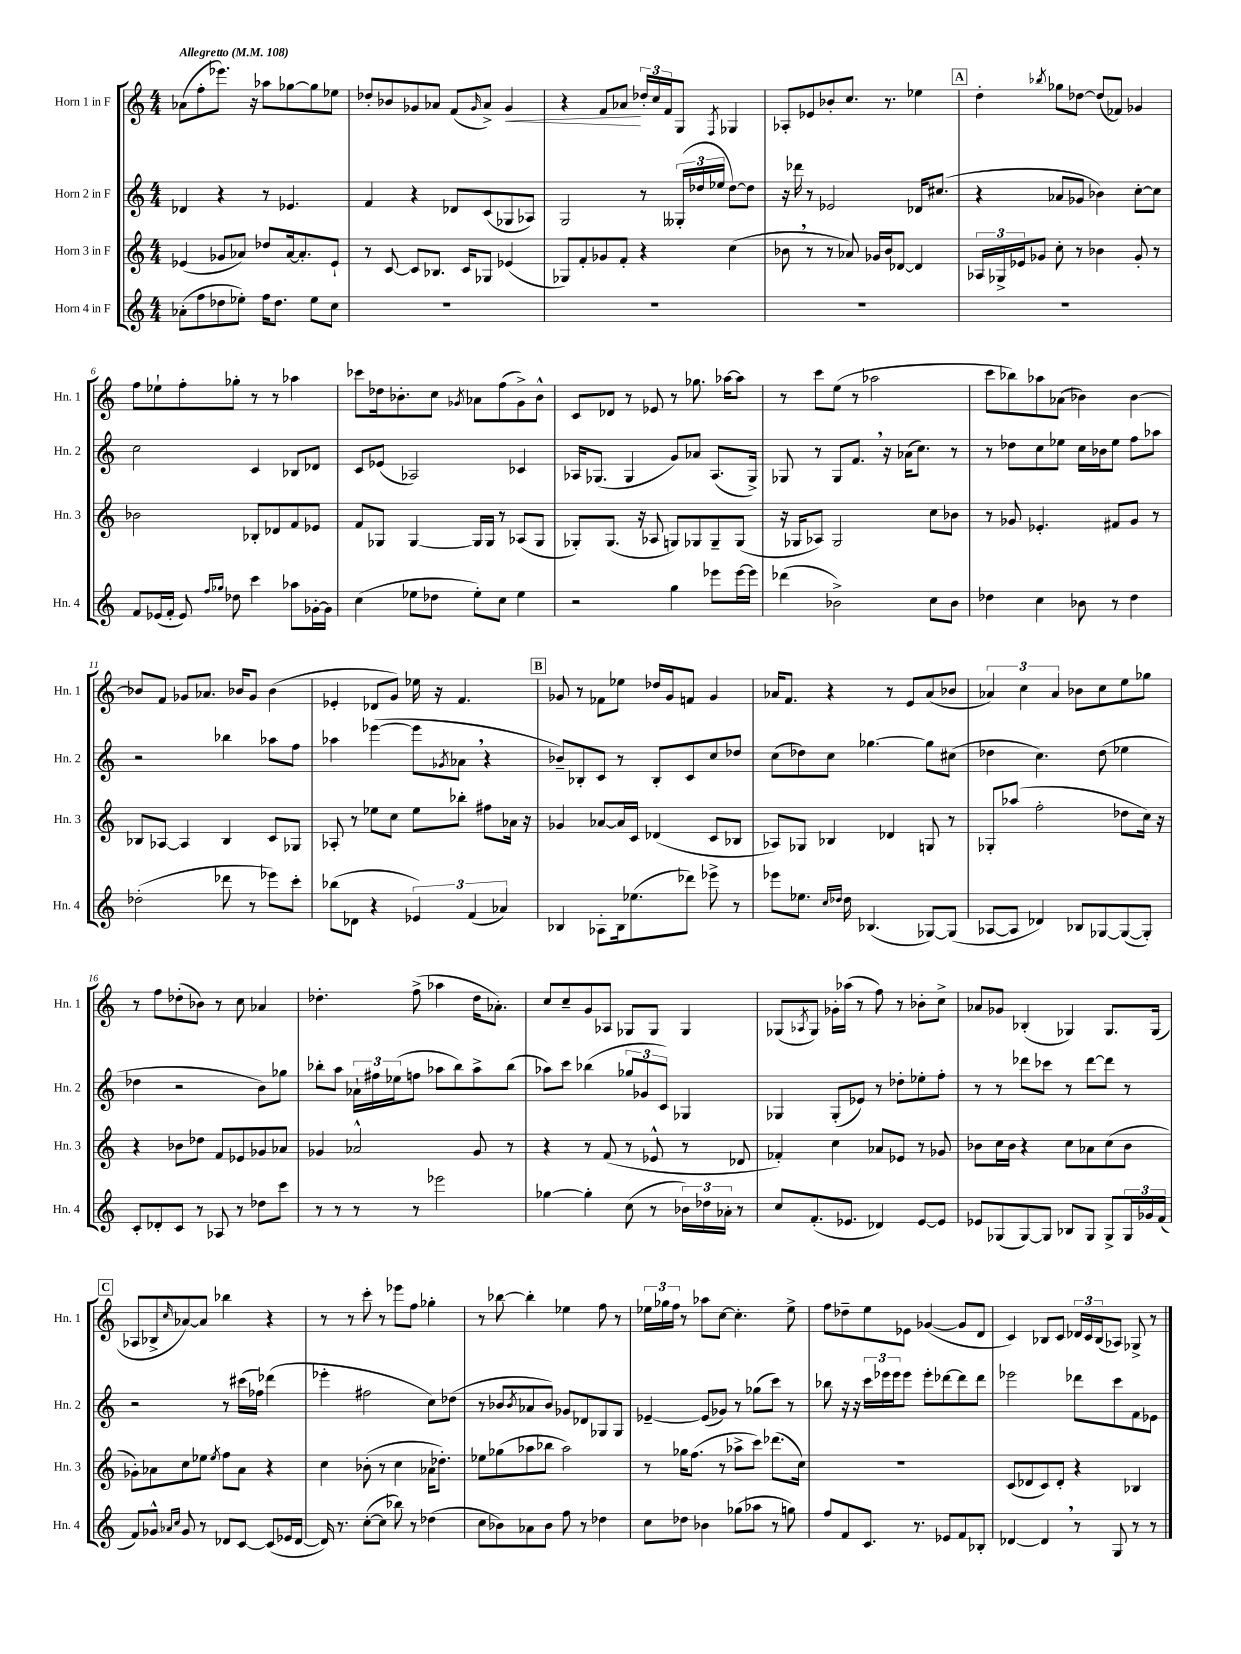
<<
\new StaffGroup <<
\new Staff = "s0" \with { instrumentName = "Horn 1 in F" shortInstrumentName = "Hn. 1" } {
    \clef treble \key c \major \numericTimeSignature \time 4/4 \tempo "Allegretto" 4 = 108
    aes'8( f''8-. ees'''8.) r16 aes''8 ges''8~ ges''8 ees''8 |
    des''8-. bes'8 ges'8 aes'8 f'8( \grace { ges'16 } aes'8->) ges'4\< |
    r4 f'8 aes'8\! \tuplet 3/2 { des''16-. c''16 f'16 } g8 \acciaccatura { f8 } ges4 |
    aes8-. ees'8 bes'8-. c''8. r8. ees''4 |
    \mark \markup { \box "A" } d''4-. \acciaccatura { bes''8 } ges''8 des''8~ des''8( fes'8) ges'4 |
    f''8 ees''8-! f''8-. ges''8-. r8 r8 aes''4 |
    ces'''8 des''16 bes'8.-. c''8 \acciaccatura { ges'8 } aes'8 f''8( ges'8->) bes'8-^ |
    c'8 des'8 r8 ees'8 r8 ges''8. aes''16~ aes''8 |
    r8 c'''8 e''8( r8 aes''2 |
    c'''8 bes''8) aes''8 aes'8( bes'4) bes'4~ |
    bes'8 f'8 ges'8 aes'8. bes'16 ges'8 bes'4( |
    ees'4-. des'8 g'8) ees''16 r16 f'4. |
    \mark \markup { \box "B" } ges'8 r8 fes'8 ees''8 des''16 ges'16 f'8 ges'4 |
    aes'16 f'8. r4 r8 e'8 aes'8( bes'8 |
    \tuplet 3/2 { aes'4) c''4 aes'4 } bes'8 c''8 e''8 ges''8 |
    r8 f''8 des''8-.( bes'8) r8 c''8 aes'4 |
    des''4.-. f''8->( aes''4 des''16 aes'8.-.) |
    c''8 c''8-- g'8 aes8 ges8 ges8 ges4 |
    ges8( \acciaccatura { aes8 } ges8) ges'16-. aes''16( r8 f''8) r8 bes'8-. c''8-> |
    aes'8 ges'8 bes4-.( ges4) ges8. ges16( |
    \mark \markup { \box "C" } aes8 bes8-> \grace { c''16 } aes'8~) aes'8 bes''4 r4 |
    r8 r8 c'''8-. r8 ees'''8 f''8 ges''4-. |
    r8 bes''8~ bes''4-. ees''4 f''8 r8 |
    \tuplet 3/2 { ees''16 ges''16 f''16 } r8 aes''8 c''8~ c''4.-. ees''8-> |
    f''8 des''8-- e''8 ees'8 ges'4~( ges'8 d'8 |
    c'4) bes8 c'8 \tuplet 3/2 { des'16 c'16 bes16( } aes8) ges8-> r8 \bar "|." |
}
\new Staff = "s1" \with { instrumentName = "Horn 2 in F" shortInstrumentName = "Hn. 2" } {
    \clef treble \key c \major \numericTimeSignature \time 4/4
    des'4 r4 r8 ees'4. |
    f'4 r4 des'8 c'8( ges8 aes8) |
    g2 r8 \tuplet 3/2 { geses16-.( des''16 ees''16 } des''8~) des''8 |
    r16 des'''16 r8 ees'2 des'16 cis''8.( |
    \mark \markup { \box "A" } r4 aes'8 ges'8 bes'4) c''8~-. c''8 |
    c''2 c'4 bes8 des'8 |
    c'8 ees'8( aes2) ces'4 |
    aes16 ges8.( ges4 g'8) aes'8 aes8.( ges16->) |
    ges8 r8 ges8 f'8. \breathe r16 aes'16( c''8.) r8 |
    r8 des''8 c''8 ees''8 c''16 bes'16 ees''8 f''8 aes''8 |
    r2 bes''4 aes''8 f''8 |
    aes''4 ees'''4~( ees'''8 \acciaccatura { ges'8 } aes'8 \breathe r4 |
    \mark \markup { \box "B" } bes'8--) bes8-. c'8 r8 bes8-. c'8 c''8 des''8 |
    c''8( des''8) c''8 ges''4.~ ges''8 cis''8( |
    des''4 c''4.) des''8( ees''4 |
    des''4 r2 b'8) ges''8 |
    bes''8-. a''8 \tuplet 3/2 { aes'16-! fis''16 ees''16( } f''8 aes''8 bes''8) aes''8-> bes''8( |
    aes''8) c'''8 bes''4( \tuplet 3/2 { ges''8 ges'8 c'8) } ges4 |
    ges4 ges8-.( ees'8) r8 des''8-. ees''8-. f''8-. |
    r8 r8 des'''8 ces'''8 r8 des'''8~ des'''8 r8 |
    \mark \markup { \box "C" } r2 r8 cis'''16( fes''16) des'''4( |
    ees'''4-. fis''2 c''8) des''8( |
    r8 bes'8 \acciaccatura { bes'8 } aes'8 bes'8) ges'8 des'8 ges8 ges8 |
    ees'4~-- ees'8( ges'8) r8 ges''8( c'''8) r8 |
    bes''8 r16 r16 \tuplet 3/2 { c'''16 ees'''16 ees'''16 } ees'''8 ees'''8-. des'''8~ des'''8 des'''8 |
    ees'''2 des'''8 c'''8 f'8 ees'8 \bar "|." |
}
\new Staff = "s2" \with { instrumentName = "Horn 3 in F" shortInstrumentName = "Hn. 3" } {
    \clef treble \key c \major \numericTimeSignature \time 4/4
    ees'4( ges'8 aes'8) des''8 aes'16~ aes'8.-. ees'8-! |
    r8 c'8~ c'8 bes8. c'16 ges8 ees'4( |
    ges8) f'8-. ges'8 f'8-. r4 c''4( |
    bes'8 \breathe r8 r8 aes'8) ges'16 bes'16 des'8~ des'4 |
    \mark \markup { \box "A" } \tuplet 3/2 { aes16 ges16-> ees'16 } ges'8 c''8-. r8 bes'4 ges'8-. r8 |
    bes'2 bes8-. des'8 f'8 ees'8 |
    f'8 ges8 ges4~ ges16 ges16 r8 aes8( ges8 |
    ges8-.) ges8.( r16 aes8 g8) ges8 ges8-- ges8( |
    r16 ges16 aes8) ges2 c''8 bes'8 |
    r8 ges'8 ees'4.-. fis'8 ges'8 r8 |
    bes8 aes8~ aes4 bes4 c'8 ges8 |
    aes8-. r8 ees''8 c''8 ees''8 bes''8-. fis''8 aes'16 r16 |
    \mark \markup { \box "B" } ges'4 aes'8~ aes'16 c'16 des'4( c'8 bes8 |
    aes8) ges8 bes4 des'4 g8 r8 |
    ges8-. aes''8( f''2-. des''8 c''16) r16 |
    r4 bes'8 des''8 f'8 ees'8 ges'8 aes'8 |
    ges'4 aes'2-^ ges'8 r8 |
    r4 r8 f'8( r8 ees'8-^ r8 des'8 |
    fes'4-.) c''4 aes'8 ees'8 r8 ges'8 |
    bes'8 c''16 bes'16 r4 c''8 aes'8 c''8( bes'8 |
    \mark \markup { \box "C" } ges'8-.) aes'8 c''8 ees''8 \acciaccatura { ees''8 } f''8 aes'8 r4 |
    c''4 bes'8-.( r8 c''4 aes'16 des''8.-.) |
    ees''8 ges''8( aes''8 bes''8 aes''2) |
    r8 ges''16 f''8.( r8 aes''8-> c'''8) des'''8.( c''16) |
    r1 |
    c'8( des'8 c'8) des'8-. r4 bes4 \bar "|." |
}
\new Staff = "s3" \with { instrumentName = "Horn 4 in F" shortInstrumentName = "Hn. 4" } {
    \clef treble \key c \major \numericTimeSignature \time 4/4
    aes'8-.( f''8 des''8 ees''8-.) f''16 des''8. ees''8 c''8 |
    R1 |
    R1 |
    R1 |
    \mark \markup { \box "A" } R1 |
    f'8 ees'16( f'16-. ees'8) \grace { f''16 ges''16 } des''8 c'''4 aes''8 ges'16~-. ges'16 |
    c''4( ees''8 des''8 ees''8-.) c''8 ees''4 |
    r2 g''4 ees'''8 ees'''16~ ees'''16 |
    des'''4( bes'2->) c''8 bes'8 |
    des''4 c''4 bes'8 r8 des''4 |
    des''2-.( des'''8 r8 ees'''8) c'''8-. |
    bes''8( des'8 r4 \tuplet 3/2 { ees'4) f'4( aes'4) } |
    \mark \markup { \box "B" } bes4 aes8-. bes16 ees''8.( des'''8) ees'''8-> r8 |
    ees'''8 ees''8. \grace { c''16 des''16 } des''16 bes4.( ges8~) ges8( |
    aes8~ aes8 des'4) bes8 ges8~ ges8~( ges8-.) |
    c'8-. des'8-. c'8 r8 aes8 r8 des''8 c'''8 |
    r8 r8 r8 r8 ees'''2 |
    ges''4~ ges''4-. c''8( r8 \tuplet 3/2 { bes'16) des''16 aes'16-. } r8 |
    c''8 f'8.-.( ees'8. des'4) ees'8~ ees'8 |
    ees'8 ges8( ges8~) ges8 bes8 ges8 ges8-> \tuplet 3/2 { ges16 ges'16 f'16( } |
    \mark \markup { \box "C" } f'8) ges'8-^ \grace { aes'16 c''16 } ges'8 r8 des'8 c'8~ c'8( ees'16 des'16~ |
    des'16) r8. c''8~-.( c''8 bes''8) r8 des''4( |
    c''8 bes'8) aes'8 bes'8 f''8 r8 des''4 |
    c''8 des''8 bes'4 ges''8( aes''8 r8 g''8) |
    f''8 f'8 c'8. r8. ees'8 f'8 bes8-. |
    des'4~ des'4 \breathe r8 g8 r8 r8 \bar "|." |
}
>>
>>
